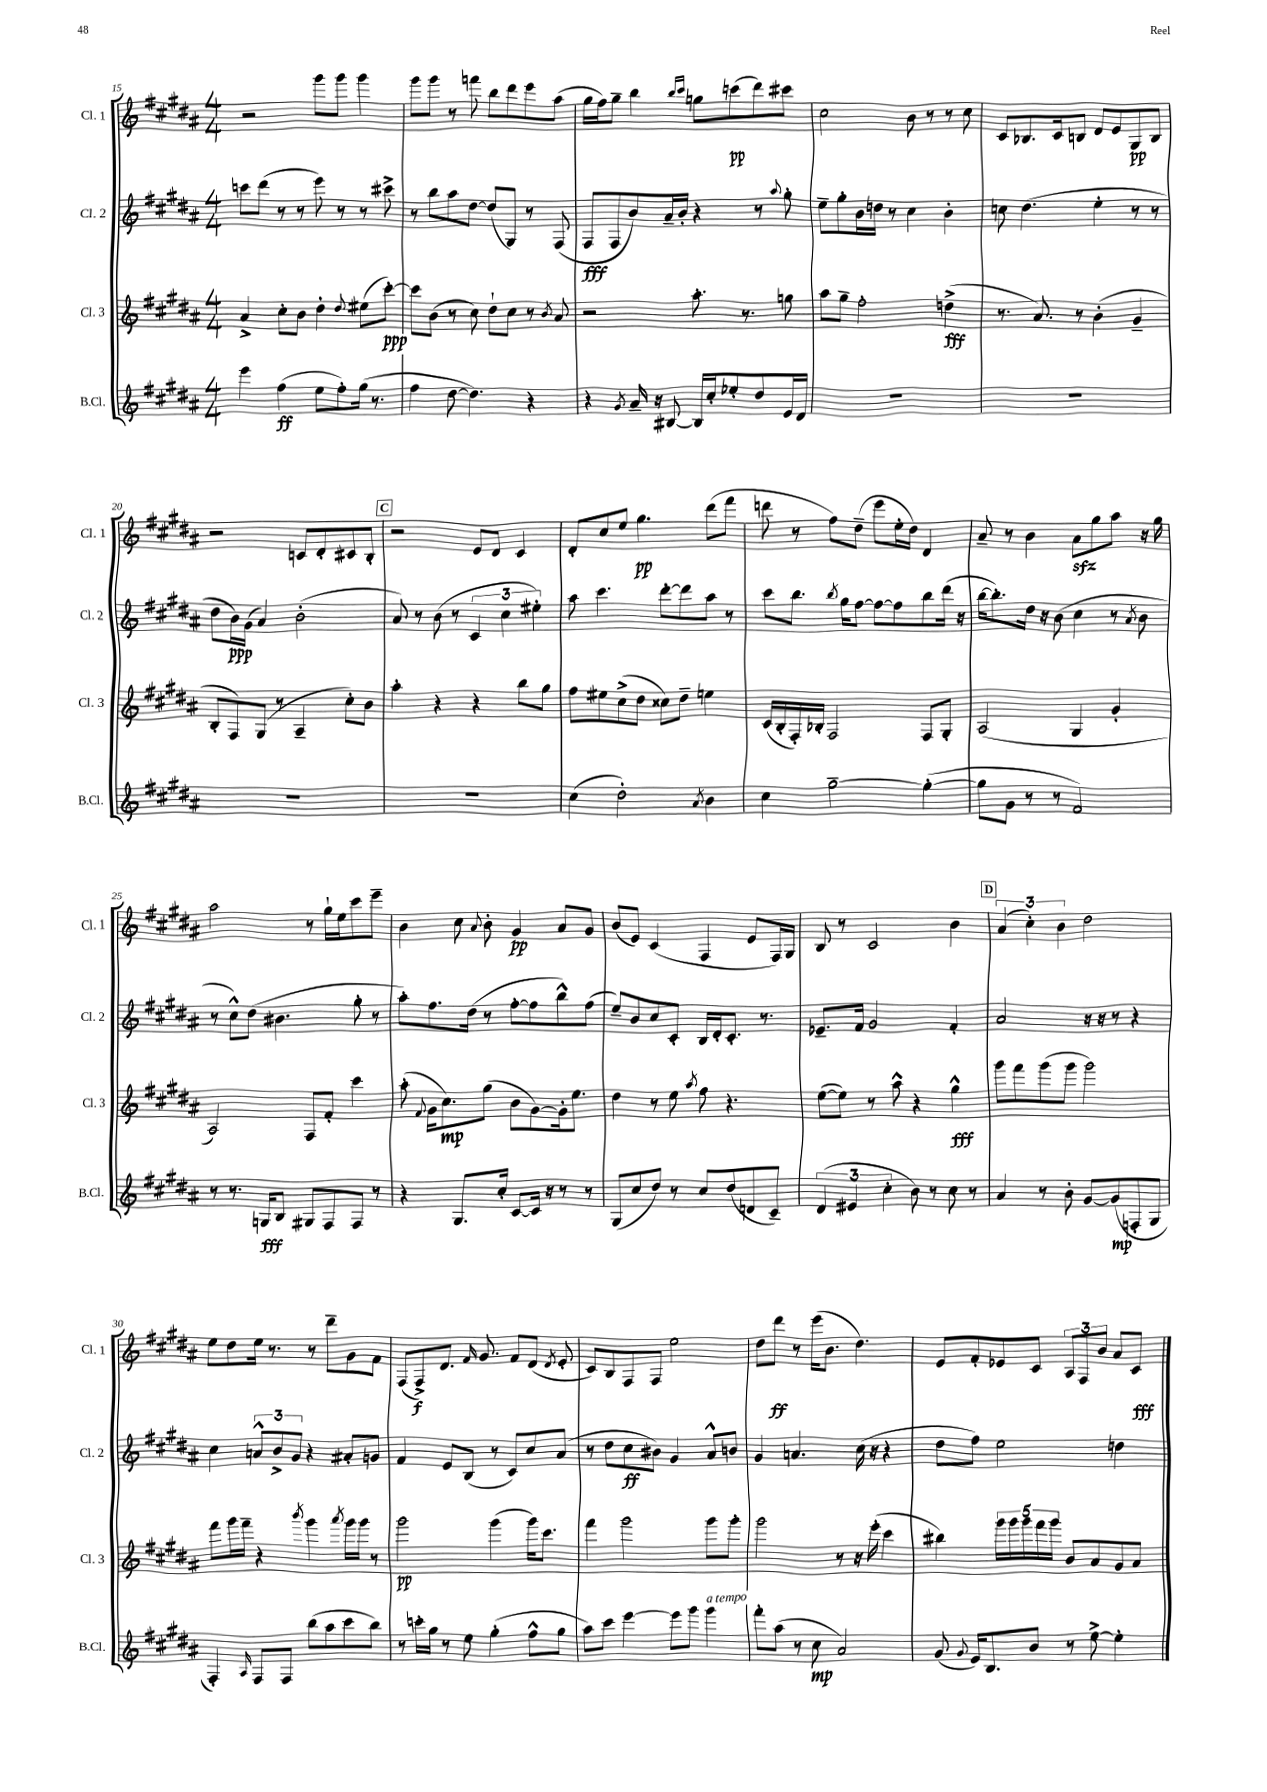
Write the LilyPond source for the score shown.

<<
\new StaffGroup <<
\new Staff = "s0" \with { instrumentName = "Cl. 1" shortInstrumentName = "Cl. 1" } {
    \clef treble \key b \major \numericTimeSignature \time 4/4
    \autoBeamOff r2 gis'''8[ gis'''8] gis'''4 |
    gis'''8[ gis'''8] r8 f'''8 b''8[ dis'''8 e'''8 ais''8]( |
    gis''16[ fis''16) gis''8]-- b''4 \grace { b''16[ cis'''16] } g''8[ c'''8\pp( dis'''8) cis'''8] |
    cis''2 b'8 r8 r8 cis''8 |
    cis'8[ bes8. cis'16 b8] dis'8[ e'8 gis8\pp b8] |
    r2 c'8[ dis'8-. cis'8 b8]-. |
    \mark \markup { \box "C" } r2 e'8[ dis'8] cis'4 |
    dis'8[-. cis''8 e''8] gis''4.\pp dis'''8[( fis'''8] |
    d'''8 r8 fis''8[) dis''8]--( e'''8[ e''16-. dis''16]) dis'4 |
    ais'8-- r8 b'4 ais'8[\sfz gis''8 ais''8] r16 gis''16 |
    ais''2 r8 gis''16[-! e''16 cis'''8 e'''8]-- |
    b'4 cis''8 \appoggiatura { ais'8 } b'8-. gis'4\pp ais'8[ gis'8] |
    b'8[( e'8]) cis'4( fis4 e'8[ fis16) gis16] |
    b8 r8 cis'2 b'4 |
    \mark \markup { \box "D" } \tuplet 3/2 { ais'4( cis''4-.) b'4 } dis''2 |
    e''8[ dis''8 e''16] r8. r8 dis'''8[-- gis'8 fis'8] |
    fis8[( fis8->\f) dis'8.] \grace { fis'16 } gis'8. fis'8[ dis'8]( \acciaccatura { dis'8 } e'8-. |
    cis'8[) b8 fis8 fis8] e''2 |
    dis''8[ dis'''8]\ff r8 e'''16[( b'8.] dis''4.) |
    e'8[ fis'8-. ees'8 cis'8] \tuplet 3/2 { ais8[ fis8 b'8] } ais'8[ cis'8]\fff \bar "|." |
}
\new Staff = "s1" \with { instrumentName = "Cl. 2" shortInstrumentName = "Cl. 2" } {
    \clef treble \key b \major \numericTimeSignature \time 4/4
    \autoBeamOff c'''8[ dis'''8]( r8 r8 e'''8) r8 r8 cis'''8-> |
    r8 b''8[ ais''8 dis''8]~ dis''8[( gis8]) r8 fis8( |
    fis8[\fff fis8 b'8) ais'16-- b'16]-. r4 r8 \appoggiatura { ais''8 } gis''8-. |
    e''8[-- gis''8-. b'16 d''16] r8 cis''4 b'4-. |
    c''8 dis''4.( e''4-. r8 r8 |
    dis''8[ b'16\ppp) gis'16]( ais'4) b'2-.( |
    \mark \markup { \box "C" } ais'8) r8 b'8( r8 \tuplet 3/2 { cis'4 cis''4 eis''4-.) } |
    ais''8 cis'''4. dis'''8[~-. dis'''8 ais''8] r8 |
    cis'''8[ b''8.] \acciaccatura { b''8 } gis''16[ fis''8]~ fis''8[~ fis''8 b''8 dis'''16]( r16 |
    b''16[~ b''8.-.) dis''16] r16 b'8( cis''4 r8 \acciaccatura { ais'8 } b'8 |
    r8 cis''8[-^) dis''8]( bis'4. gis''8-. r8 |
    ais''8[-.) fis''8. dis''16]( r8 fis''8[~-. fis''8 b''8-^) fis''8]( |
    e''8[--) b'8 cis''8 cis'8]-. b16[ dis'16-. cis'8.]-. r8. |
    ees'8.[-- fis'16] gis'2 fis'4-. |
    \mark \markup { \box "D" } ais'2 r16 r16 r8 r4 |
    cis''4 \tuplet 3/2 { a'8[-^ b'8-> gis'8] } r4 ais'8[-. g'8] |
    fis'4 e'8[ b8]( r8 cis'8[) cis''8 ais'8]( |
    r8 dis''8[ cis''8\ff bis'8]) gis'4 ais'8[-^ b'8] |
    gis'4 a'4. cis''16( r16 r4 |
    dis''8[ fis''8]) e''2 d''4 \bar "|." |
}
\new Staff = "s2" \with { instrumentName = "Cl. 3" shortInstrumentName = "Cl. 3" } {
    \clef treble \key b \major \numericTimeSignature \time 4/4
    \autoBeamOff ais'4-> cis''8[-. b'8] dis''4-. \appoggiatura { dis''8 } eis''8[( cis'''8]~-.\ppp) |
    cis'''8[ b'8]( r8 cis''8) dis''8[-! cis''8] r8 \acciaccatura { b'8 } ais'8 |
    r2 ais''8.-. r8. g''8 |
    ais''8[ gis''8]-- fis''2-. d''4->\fff( |
    r8. ais'8.) r8 b'4-.( gis'4-- |
    b8[-. fis8) gis8]( r8 ais4-- cis''8[-.) b'8] |
    \mark \markup { \box "C" } ais''4-. r4 r4 b''8[ gis''8] |
    fis''8[ eis''8 cis''8->( dis''8] cisis''8[) dis''8]-- e''4 |
    cis'16[( b16-. fis16-.) bes16]-. fis2 fis8[ gis8]-. |
    ais2( gis4 gis'4-. |
    ais2) fis8[ fis'8]-. cis'''4 |
    ais''8-.( \appoggiatura { fis'8 } gis'16[ cis''8.\mp) gis''8]( b'8[ gis'8~) gis'16-. e''8.] |
    dis''4 r8 e''8 \acciaccatura { ais''8 } fis''8 r4. |
    e''8[~( e''8]) r8 ais''8-^ r4 gis''4-^\fff |
    \mark \markup { \box "D" } gis'''8[ fis'''8 gis'''8( gis'''8] gis'''2) |
    fis'''8[ gis'''16 fis'''16]-- r4 \acciaccatura { b'''8 } gis'''4 \acciaccatura { ais'''8 } gis'''16[ gis'''16] r8 |
    gis'''2\pp gis'''4( gis'''16[) cis'''8.] |
    fis'''4 gis'''2 gis'''8[ gis'''8]-. |
    gis'''2 r8 r16 e'''16-.( cis'''4 |
    bis''4) \tuplet 5/4 { gis'''16[ gis'''16 gis'''16 fis'''16 gis'''16] } b'8[ ais'8 gis'8 ais'8] \bar "|." |
}
\new Staff = "s3" \with { instrumentName = "B.Cl." shortInstrumentName = "B.Cl." } {
    \clef treble \key b \major \numericTimeSignature \time 4/4
    \autoBeamOff e'''4 fis''4\ff( e''8[ fis''8-.) gis''16]( r8. |
    fis''4 dis''8~ dis''4.) r4 |
    r4 \acciaccatura { gis'8 } ais'16-- r16 bis8~ bis16[ cis''16-. ees''8-. dis''8 e'16 dis'16] |
    R1 |
    R1 |
    R1 |
    \mark \markup { \box "C" } R1 |
    cis''4( dis''2-.) \acciaccatura { ais'8 } b'4 |
    cis''4 gis''2~-- gis''4~-.( |
    gis''8[ gis'8] r8 r8 fis'2) |
    r8 r8. g16[\fff b8] gis8[ fis8 fis8] r8 |
    r4 gis8.[ cis''16]-. cis'8[~ cis'16] r16 r8 r8 |
    gis8[( cis''8 dis''8]) r8 cis''8[ dis''8( d'8 cis'8]--) |
    \tuplet 3/2 { dis'4( eis'4 cis''4-. } b'8) r8 cis''8 r8 |
    \mark \markup { \box "D" } ais'4 r8 b'8-. gis'8[~ gis'8\mp( f8-. gis8] |
    fis4-.) \grace { ais16 } fis8[ fis8] b''8[( ais''8 cis'''8 b''8]) |
    r8 c'''16[-. gis''16] r8 e''8 gis''4-.( fis''8[-^ gis''8] |
    ais''8[) cis'''8] e'''4~ e'''8[ gis'''8] gis'''4^\markup { \italic "a tempo" } |
    fis'''8[-. ais''8]( r8 cis''8\mp ais'2) |
    gis'8( \appoggiatura { gis'8 } e'16[) b8. b'8] r8 e''8~-> e''4-. \bar "|." |
}
>>
>>
\layout { \context { \Score currentBarNumber = #15 } }
